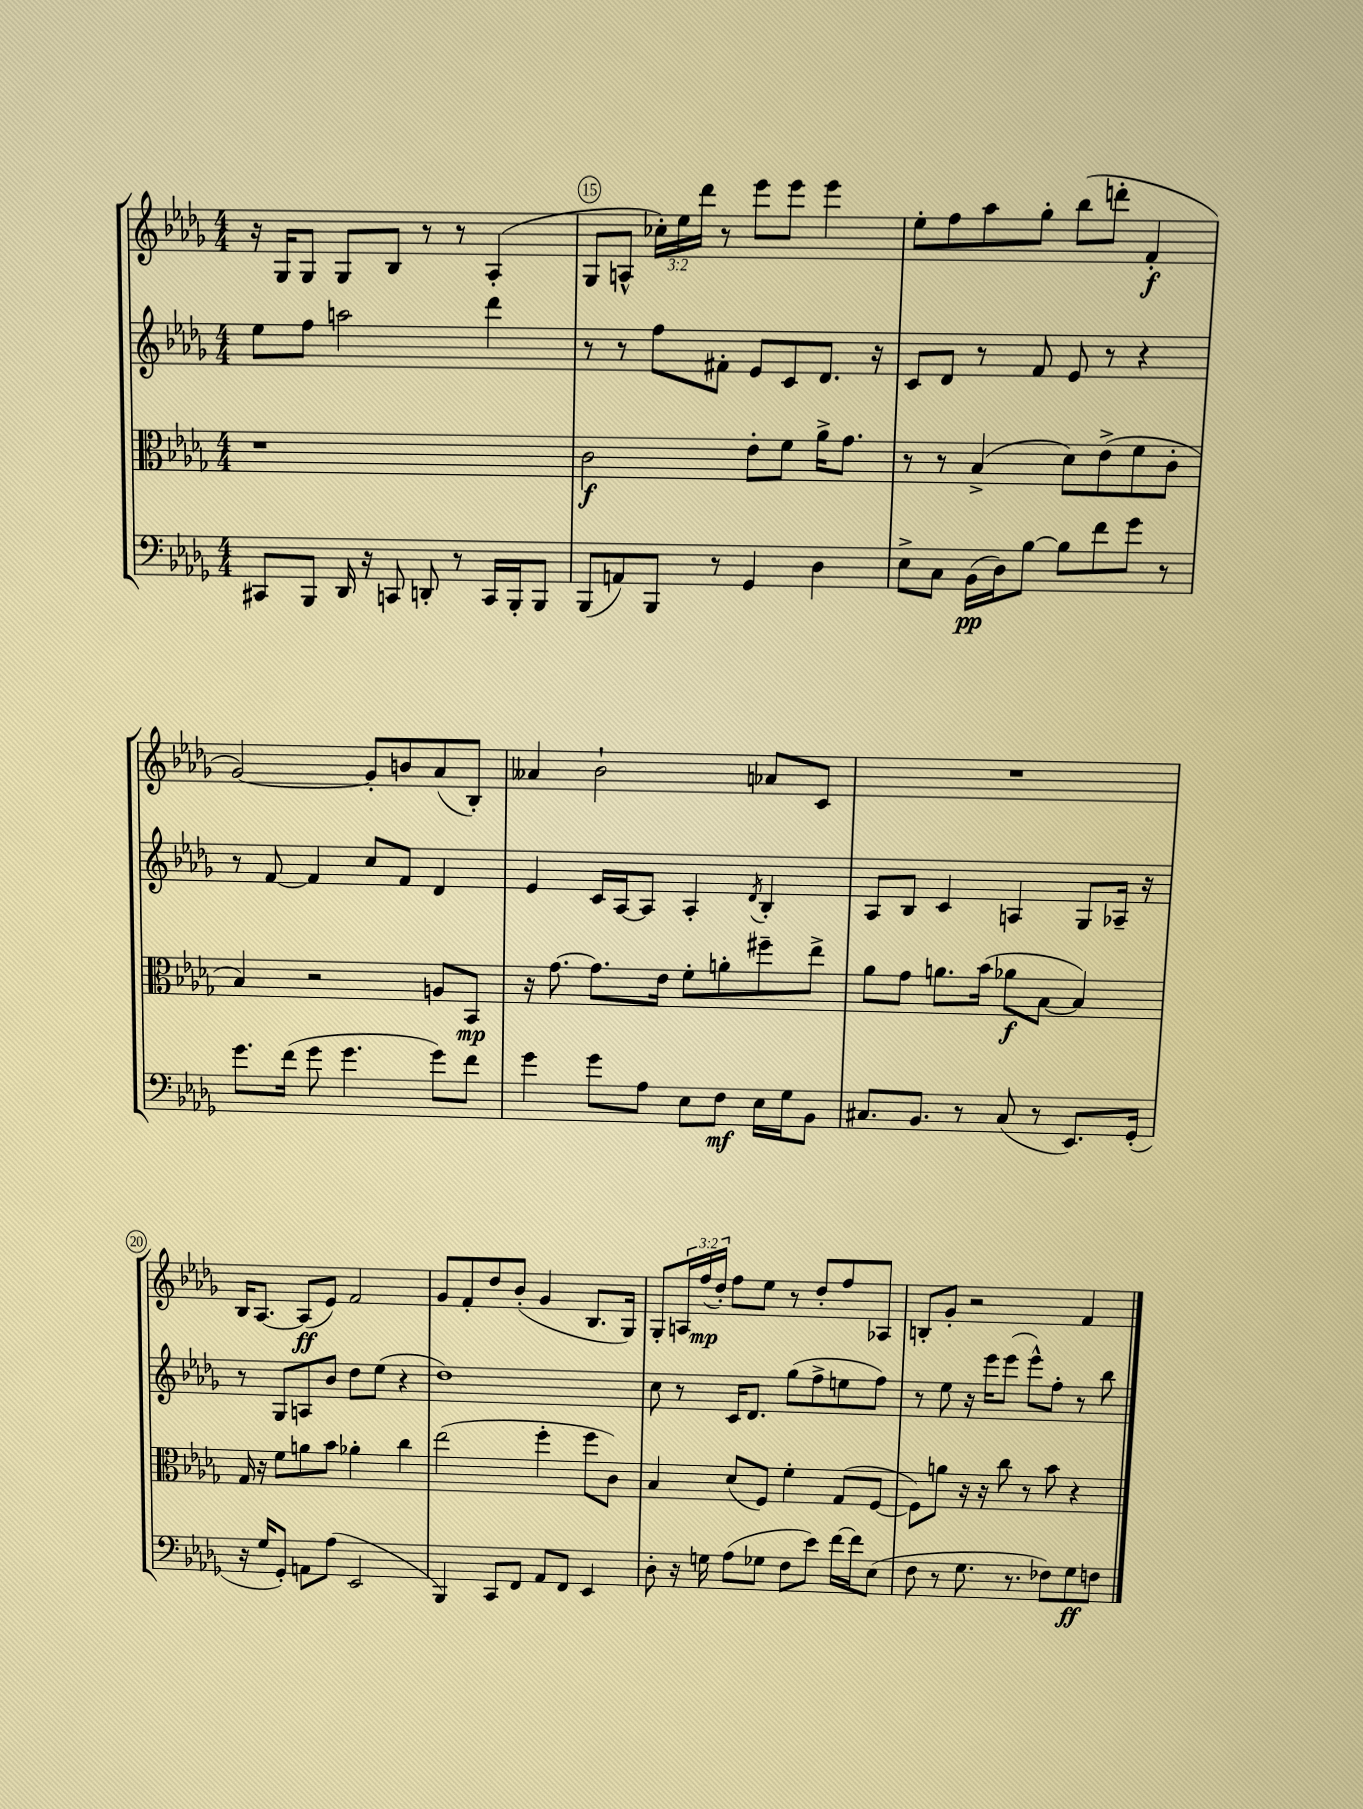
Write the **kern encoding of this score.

**kern	**kern	**kern	**kern
*staff4	*staff3	*staff2	*staff1
*clefF4	*clefC3	*clefG2	*clefG2
*k[b-e-a-d-g-]	*k[b-e-a-d-g-]	*k[b-e-a-d-g-]	*k[b-e-a-d-g-]
*M4/4	*M4/4	*M4/4	*M4/4
8CC#/L	1r	8ee-\L	16r
.	.	.	16G-/LK
8BBB-/J	.	8ff\J	8G-/J
16DD-/	.	2aa\	8G-/L
16r	.	.	.
8CC/	.	.	8B-/J
8DD'/	.	.	8r
8r	.	.	8r
16CC/LL	.	4ddd-\	(4A-'/
16BBB-'/J	.	.	.
8BBB-/J	.	.	.
=	=	=	=
(8BBB-/L	2c\	8r	8G-/L
8AA/)	.	8r	8A^^/J
8BBB-/J	.	8ff\L	24cc-'\LL)
.	.	.	24ee-\
.	.	.	24ddd-\JJ
8r	.	8f#'\J	8r
4GG-/	8e-'\L	8e-/L	8eee-\L
.	8f\J	8c/	8eee-\J
4D-\	16a-^\LK	8.d-/J	4eee-\
.	8.g-\J	.	.
.	.	16r	.
=	=	=	=
8E-^\L	8r	8c/L	8ee-'\L
8C\J	8r	8d-/J	8ff\
(16BB-\LL	(4B-^/	8r	8aa-\
16D-\J)	.	.	.
[8B-\J	.	8f/	8gg-'\J
8B-\]L	8d-\L)	8e-/	(8bb-\L
8f\	(8e-^\	8r	8ddd'\J
8g-\J	8f\	4r	4f'/
8r	8c'\J	.	.
=	=	=	=
8.g-\L	4B-/)	8r	[2g-/)
.	.	[8f/	.
(16f\Jk	.	.	.
8g-\	2r	4f/]	.
4.g-\	.	.	.
.	.	8cc/L	8g-'/]L
.	.	8f/J	8b/
8g-\L)	8A/L	4d-/	(8a-/
8f\J	8BB-/J	.	8B-'/J)
=	=	=	=
4g-\	16r	4e-/	4a--/
.	[8.g-\	.	.
8g-\L	8.g-\]L	16c/LL	2b-`\
.	.	[16A-/J	.
8A-\J	.	8A-/]J	.
.	16e-\Jk	.	.
8E-\L	8f'\L	4A-'/	.
8F\J	8a'\	.	.
.	.	8qd-/	.
16E-\LL	8ff#~\	4B-'/	8a-/L
16G-\J	.	.	.
8BB-\J	8ee-^\J	.	8c/J
=	=	=	=
8.C#/L	8a-\L	8A-/L	1r
.	8g-\J	8B-/J	.
8.BB-/J	.	.	.
.	8.a\L	4c/	.
8r	.	.	.
.	(16b-\Jk	.	.
(8C#/	8a-\L	4A/	.
8r	[8B-\J	.	.
8.EE-/L)	4B-/])	8G-/L	.
.	.	16A-~/Jk	.
(16GG-'/Jk	.	16r	.
=	=	=	=
16r	16G-/	8r	16B-/LK
16G-/LK	16r	.	[8.A-/J
8GG-'/J)	8f\L	8G-/L	.
8AA\L	8a\	8A/	(8A-/]L
(8A-\J	8b-\J	8b-/J	8e-/J)
2EE-/	4a-'\	8dd-\L	2f/
.	.	(8ee-\J	.
.	4cc\	4r	.
=	=	=	=
4BBB-/)	(2ee-\	1dd-)	8g-/L
.	.	.	8f'/
8CC/L	.	.	8dd-/
8FF/J	.	.	(8b-'/J
8AA-/L	4ff'\	.	4g-/
8FF/J	.	.	.
4EE-/	8ff\L	.	8.B-/L
.	8c\J)	.	.
.	.	.	16G-/Jk)
=	=	=	=
8D-'\	4B-/	8cc\	8G-'/L
16r	.	8r	24A/L
.	.	.	(24ff/
16G\	.	.	.
.	.	.	24dd-'/JJ)
(8A-\L	(8d-/L	16c/LK	8ff\L
.	.	8.d-/J	.
8G-\J	8F/J)	.	8ee-\J
8F\L	4f'\	(8gg-\L	8r
8e-\J)	.	8ff^\	8dd-'/L
[16f\LL	(8G-/L	8ee\	8ff/
16f\]J	.	.	.
(8E-\J	[8F/J	8ff\J)	8A-/J
=	=	=	=
8F\	8F\]L)	8r	8B'/L
8r	8a\J	8ee-\	8g-'/J
8.G-\	16r	16r	2r
.	16r	16eee-\LK	.
.	8cc\	(8eee-\J	.
8.r	.	.	.
.	8r	8eee-^^\L)	.
8F-\L)	8b-\	8ff'\J	.
8G-\	4r	8r	4f/
8F\J	.	8bb-\	.
==	==	==	==
*-	*-	*-	*-
